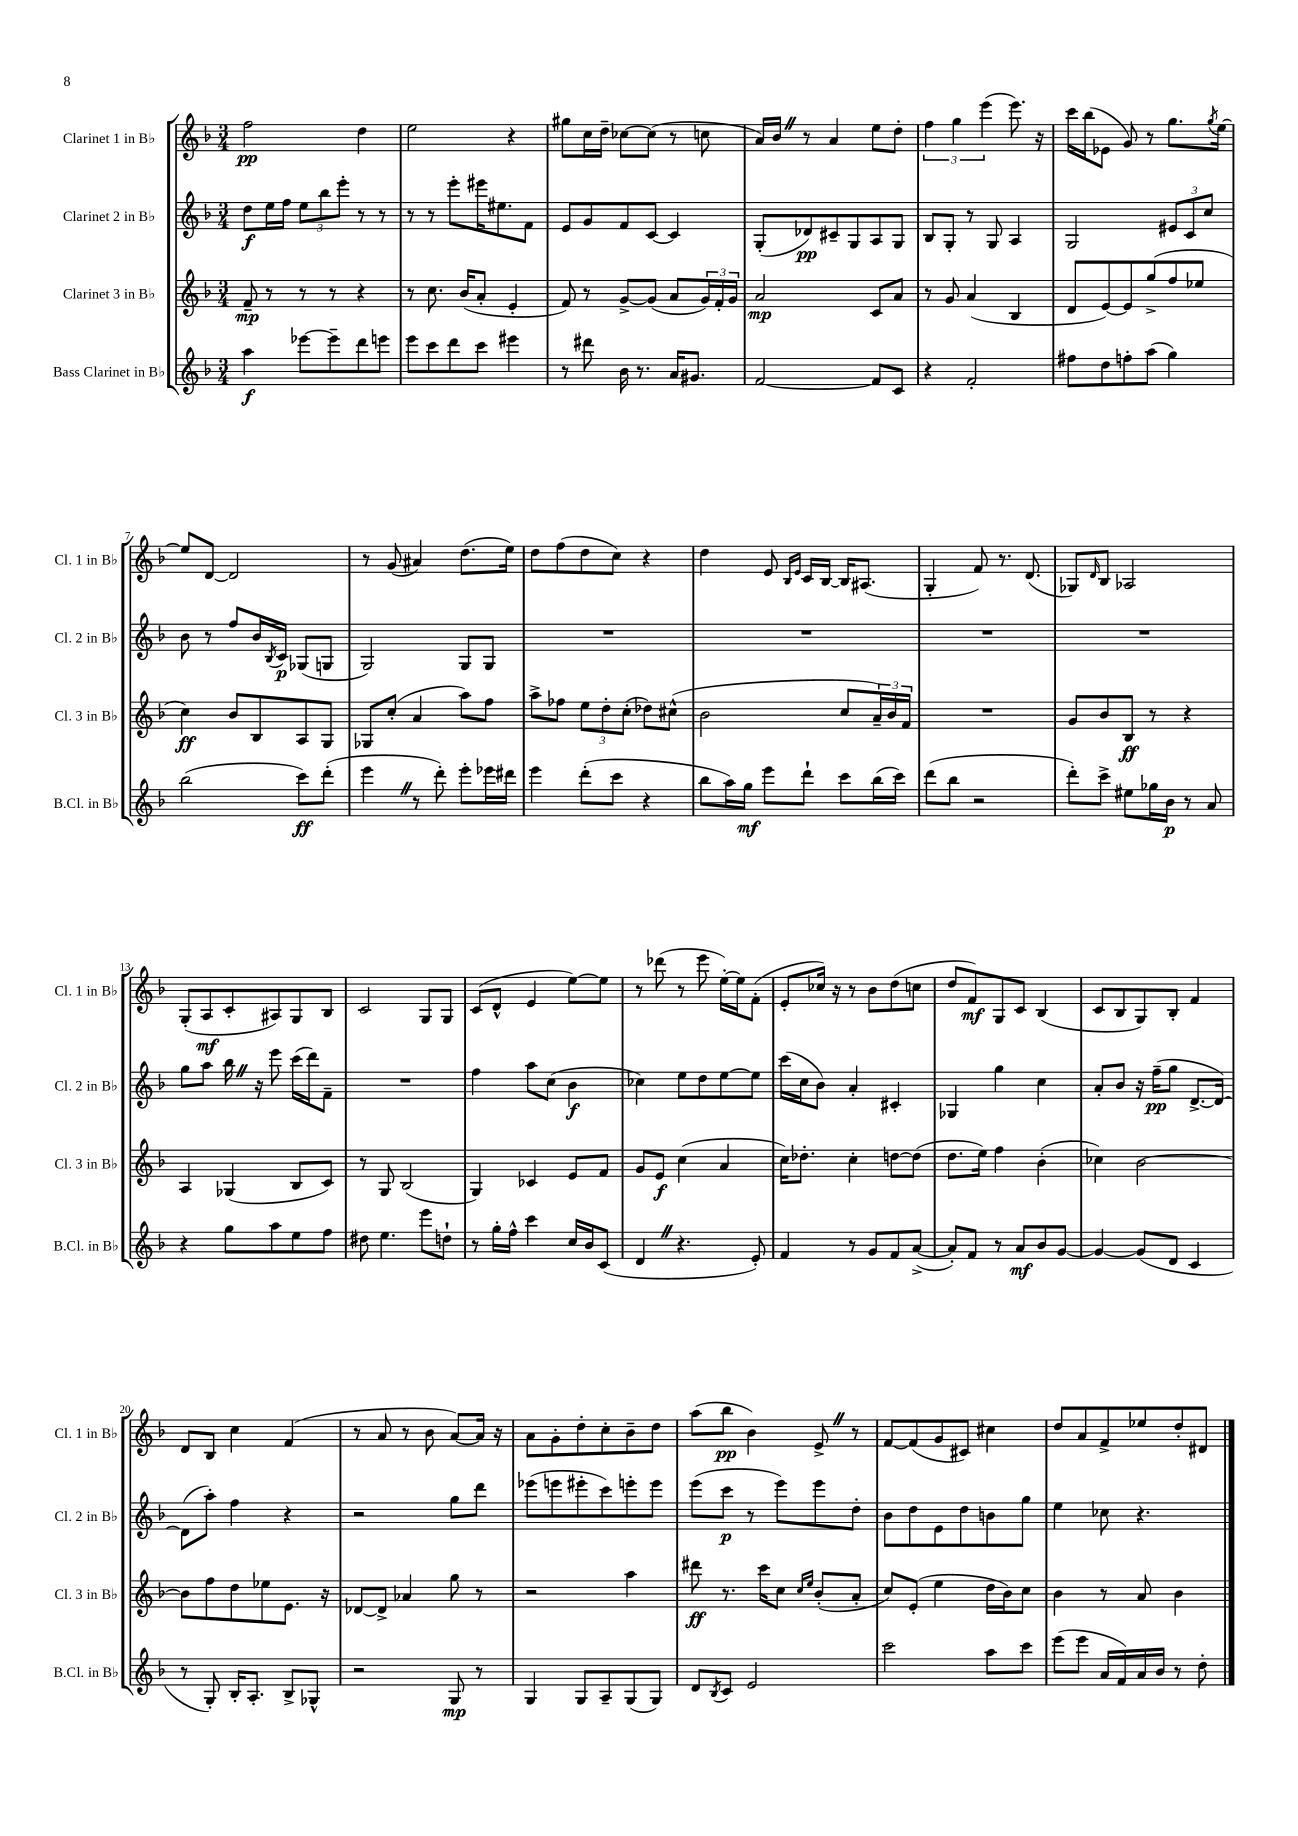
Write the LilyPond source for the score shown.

<<
\new StaffGroup <<
\new Staff = "s0" \with { instrumentName = "Clarinet 1 in Bb" shortInstrumentName = "Cl. 1 in Bb" } {
    \clef treble \key f \major \numericTimeSignature \time 3/4
    f''2\pp d''4 |
    e''2 r4 |
    gis''8 c''16 d''16-- ces''8~ ces''8( r8 c''8 |
    a'16) bes'16 \once \override BreathingSign.text = \markup { \musicglyph "scripts.caesura.straight" } \breathe r8 a'4 e''8 d''8-. |
    \tuplet 3/2 { f''4 g''4 e'''4( } e'''8.) r16 |
    c'''16 bes''16( ees'8 g'8) r8 g''8. \acciaccatura { g''8 } e''16~ |
    e''8 d'8~ d'2 |
    r8 g'8( ais'4) d''8.( e''16) |
    d''8 f''8( d''8 c''8) r4 |
    d''4 e'8 \grace { bes16 e'16 } c'16 bes16~ bes16 ais8.( |
    g4-. f'8) r8. d'8.( |
    ges8) \grace { d'16 } bes8 aes2 |
    g8-.( a8\mf c'8-. ais8) g8 bes8 |
    c'2 g8 g8 |
    c'8( d'8-^ e'4 e''8~) e''8 |
    r8 des'''8( r8 e'''8 e''16~-.) e''16 f'8-.( |
    e'8-. ces''16) r16 r8 bes'8 d''8( c''8 |
    d''8 f'8\mf) g8 c'8 bes4( |
    c'8 bes8 g8) bes8-. f'4 |
    d'8 bes8 c''4 f'4( |
    r8 a'8 r8 bes'8 a'8~) a'16 r16 |
    a'8 g'8-. d''8-. c''8-. bes'8-- d''8 |
    a''8( bes''8\pp bes'4) e'8-> \once \override BreathingSign.text = \markup { \musicglyph "scripts.caesura.straight" } \breathe r8 |
    f'8~ f'8( g'8 cis'8) cis''4 |
    d''8 a'8 f'8-> ees''8 d''8-. dis'8 \bar "|." |
}
\new Staff = "s1" \with { instrumentName = "Clarinet 2 in Bb" shortInstrumentName = "Cl. 2 in Bb" } {
    \clef treble \key f \major \numericTimeSignature \time 3/4
    d''8\f e''16 f''16 \tuplet 3/2 { e''8 bes''8 e'''8-. } r8 r8 |
    r8 r8 e'''8-. eis'''16 eis''8. f'8 |
    e'8 g'8 f'8 c'8~ c'4 |
    g8-.( des'8\pp) cis'8-- g8 a8 g8 |
    bes8 g8-. r8 g8 a4 |
    g2 \tuplet 3/2 { eis'8 c'8 c''8 } |
    bes'8 r8 f''8 bes'16 \acciaccatura { bes8 } c'16\p ges8( g8 |
    g2) g8 g8 |
    R2. |
    R2. |
    R2. |
    R2. |
    g''8 a''8 bes''16 \once \override BreathingSign.text = \markup { \musicglyph "scripts.caesura.straight" } \breathe r16 e'''8 c'''16( d'''16) f'8-- |
    R2. |
    f''4 a''8 c''8( bes'4\f |
    ces''4) e''8 d''8 e''8~ e''8 |
    c'''16( c''16 bes'8) a'4-. cis'4-. |
    ges4 g''4 c''4 |
    a'8-. bes'8 r16 f''16--\pp( g''8 d'8.~-> d'16~) |
    d'8( a''8-.) f''4 r4 |
    r2 g''8 d'''8 |
    ees'''8( e'''8 eis'''8-. c'''8) e'''8-. e'''8 |
    e'''8( c'''8\p r8 e'''8) e'''8 d''8-. |
    bes'8 d''8 e'8 d''8 b'8 g''8 |
    e''4 ces''8 r4. \bar "|." |
}
\new Staff = "s2" \with { instrumentName = "Clarinet 3 in Bb" shortInstrumentName = "Cl. 3 in Bb" } {
    \clef treble \key f \major \numericTimeSignature \time 3/4
    f'8--\mp r8 r8 r8 r4 |
    r8 c''8. bes'16( a'8-. e'4-. |
    f'8) r8 g'8~-> g'8( a'8 \tuplet 3/2 { g'16) f'16-. g'16 } |
    a'2\mp c'8 a'8 |
    r8 g'8 a'4( bes4 |
    d'8 e'8~) e'8 g''8->( f''8 ees''8 |
    c''4\ff) bes'8 bes8 a8 g8 |
    ges8 c''8-.( a'4 a''8) f''8 |
    a''8-> fes''8 \tuplet 3/2 { e''8 d''8-. c''8-.( } des''8) cis''8-^( |
    bes'2 c''8 \tuplet 3/2 { a'16--) bes'16 f'16 } |
    R2. |
    g'8 bes'8 bes8\ff r8 r4 |
    a4 ges4( bes8 c'8) |
    r8 g8 bes2( |
    g4) ces'4 e'8 f'8 |
    g'8 e'8\f c''4( a'4 |
    c''16) des''8.-. c''4-. d''8~ d''8( |
    d''8. e''16) f''4 bes'4-.( |
    ces''4) bes'2~ |
    bes'8 f''8 d''8 ees''8 e'8. r16 |
    des'8~ des'8-> aes'4 g''8 r8 |
    r2 a''4 |
    dis'''8\ff r8. c'''16 c''8 \grace { c''16 e''16 } bes'8-.( a'8-. |
    c''8) e'8-.( e''4 d''16 bes'16) c''8 |
    bes'4 r8 a'8 bes'4 \bar "|." |
}
\new Staff = "s3" \with { instrumentName = "Bass Clarinet in Bb" shortInstrumentName = "B.Cl. in Bb" } {
    \clef treble \key f \major \numericTimeSignature \time 3/4
    a''4\f ees'''8~ ees'''8-- d'''8 e'''8 |
    e'''8 c'''8 d'''8 c'''8 eis'''4 |
    r8 dis'''8 bes'16 r8. a'16 gis'8. |
    f'2~ f'8 c'8 |
    r4 f'2-. |
    fis''8 d''8 f''8-. a''8( g''4) |
    bes''2( c'''8\ff) d'''8-.( |
    e'''4 \once \override BreathingSign.text = \markup { \musicglyph "scripts.caesura.straight" } \breathe r8 d'''8-.) e'''8-. ees'''16 dis'''16 |
    e'''4 d'''8-.( c'''8 r4 |
    bes''8 a''16) g''16\mf e'''8 d'''8-! c'''8 bes''16( c'''16) |
    d'''8( bes''8 r2 |
    d'''8-.) c'''8-> eis''8 ges''16 bes'16\p r8 a'8 |
    r4 g''8 a''8 e''8 f''8 |
    dis''8 e''4. e'''8 d''8-! |
    r8 g''16-. f''16-^ c'''4 c''16 bes'16 c'8( |
    d'4 \once \override BreathingSign.text = \markup { \musicglyph "scripts.caesura.straight" } \breathe r4. e'8-.) |
    f'4 r8 g'8 f'8 a'8~->( |
    a'8-.) f'8 r8 a'8\mf bes'8 g'8~ |
    g'4~ g'8( d'8 c'4 |
    r8 g8-.) bes16-. a8.-. bes8-> ges8-^ |
    r2 g8\mp r8 |
    g4 g8 a8-- g8( g8) |
    d'8 \acciaccatura { bes8 } c'8 e'2 |
    c'''2 a''8 c'''8 |
    e'''8( e'''8 a'16 f'16) a'16 bes'16 r8 d''8-. \bar "|." |
}
>>
>>
